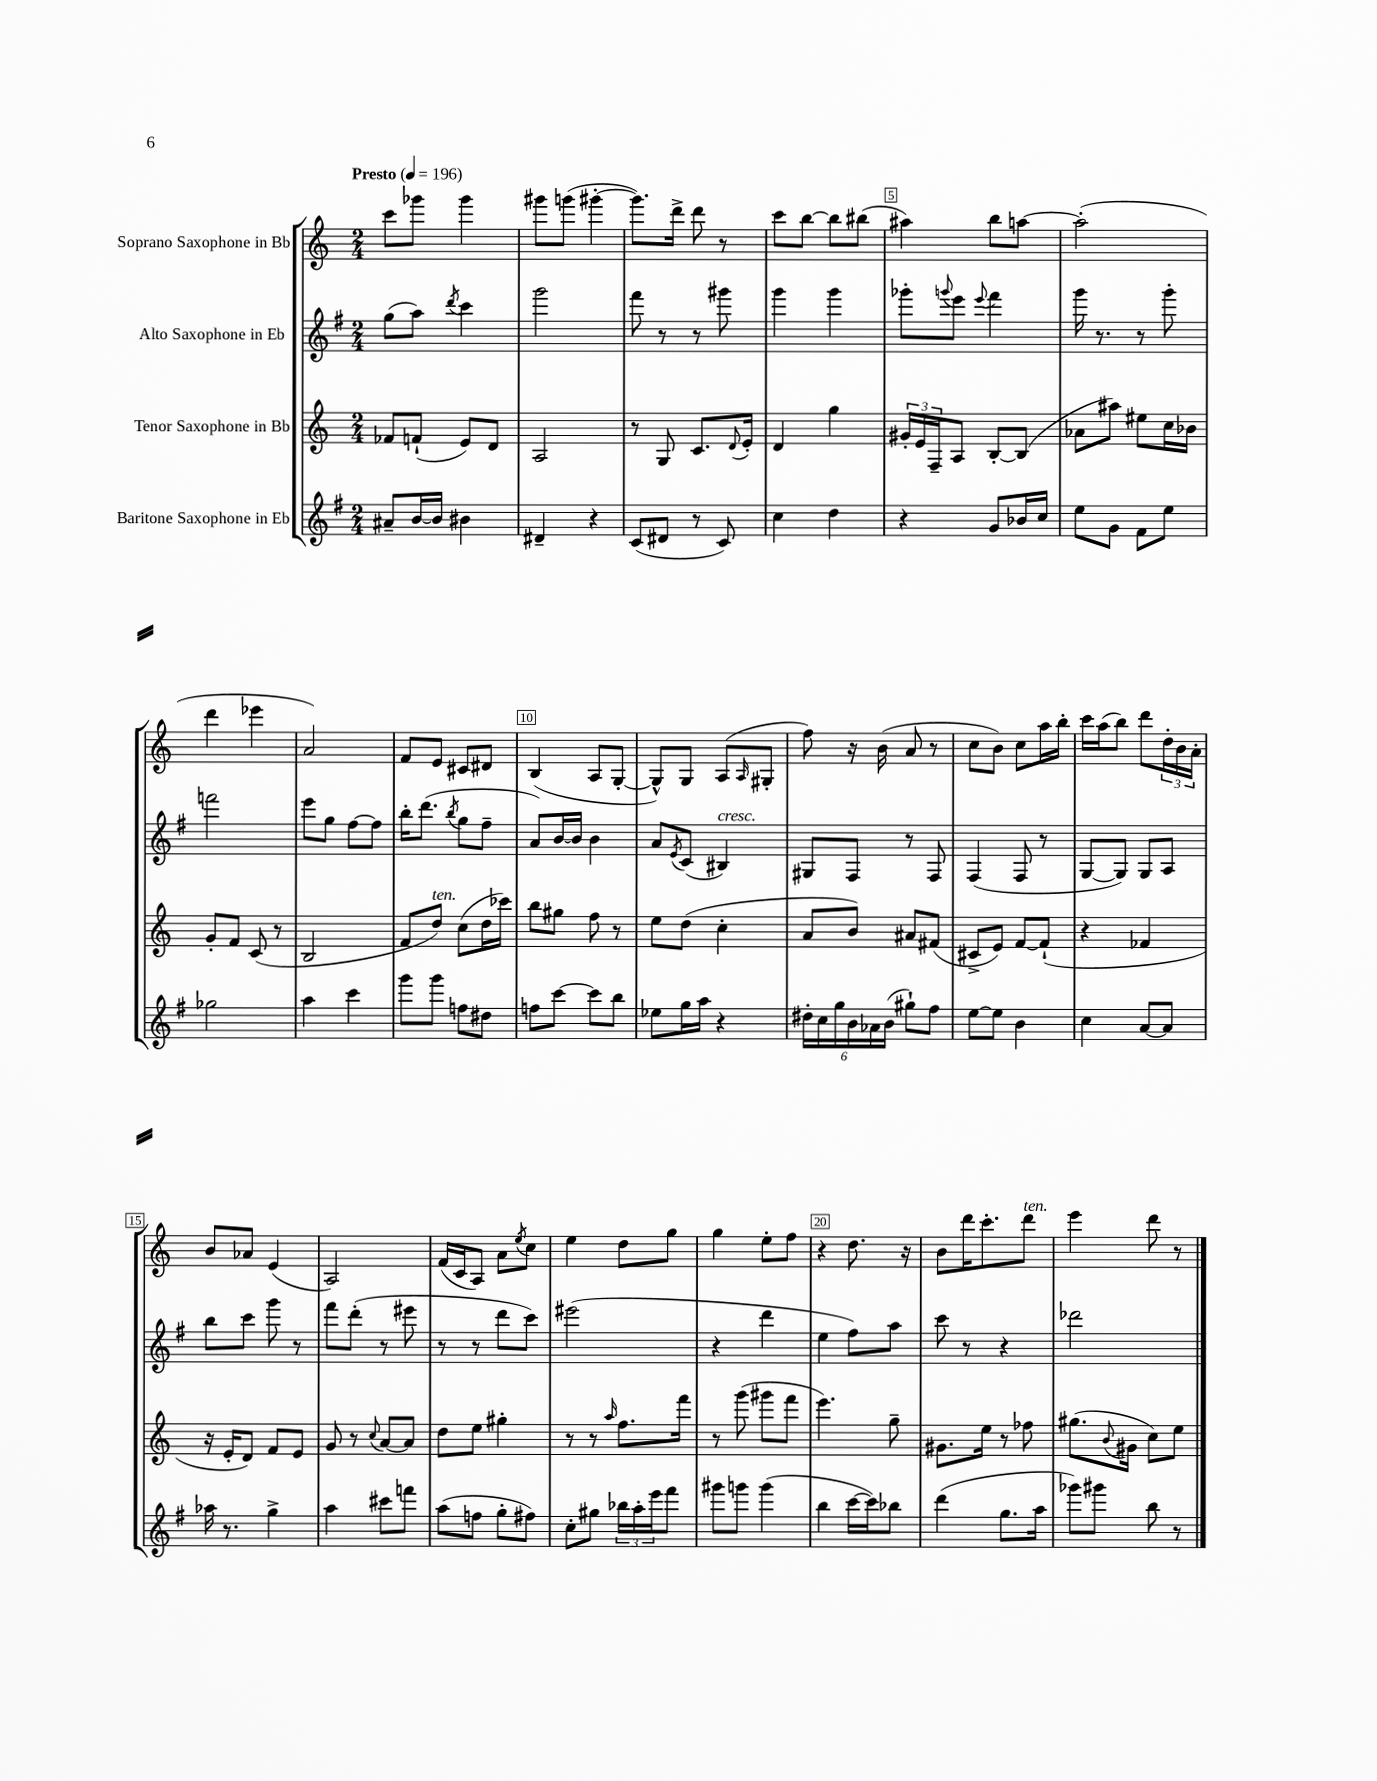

**kern	**kern	**kern	**kern
*staff4	*staff3	*staff2	*staff1
*clefG2	*clefG2	*clefG2	*clefG2
*k[f#]	*k[]	*k[f#]	*k[]
*M2/4	*M2/4	*M2/4	*M2/4
*MM196	*MM196	*MM196	*MM196
8a#~/L	8f-/L	(8gg\L	8ccc\L
[16b/L	(8f`/J	8aa\J)	8ggg-\J
16b/]JJ	.	.	.
.	.	8qddd/	.
4b#\	8e/L)	4ccc\	4ggg-\
.	8d/J	.	.
=	=	=	=
4d#~/	2A/	2ggg\	8ggg#\L
.	.	.	(8ggg\J
4r	.	.	[4ggg#'\
=	=	=	=
(8c/L	8r	8fff#\	8.ggg#\]L)
8d#/J	8G/	8r	.
.	.	.	16ddd^\Jk
8r	8.c/L	8r	8ddd\
8c/)	.	8ggg#\	8r
.	8qqd/	.	.
.	16e'/Jk	.	.
=	=	=	=
4cc\	4d/	4ggg\	8ccc\L
.	.	.	[8bb\J
4dd\	4gg\	4ggg\	8bb\]L
.	.	.	(8bb#\J
=	=	=	=
4r	24g#'/LL	8ggg-'\L	4aa#\)
.	24e/	.	.
.	24F~/J	.	.
.	.	8qqggg/	.
.	8A/J	8eee\J	.
.	.	8qqeee/	.
8g/L	[8B'/L	4fff#\	8bb\L
16b-/L	(8B/]J	.	[8aa\J
16cc/JJ	.	.	.
=	=	=	=
8ee\L	8a-\L	16ggg\	(2aa'\]
.	.	8.r	.
8g\J	8aa#\J)	.	.
8f#\L	8ee#\L	8r	.
8ee\J	16cc\L	8ggg'\	.
.	16b-\JJ	.	.
=	=	=	=
2gg-\	8g'/L	2fff\	4ddd\
.	8f/J	.	.
.	(8c/	.	4eee-\
.	8r	.	.
=	=	=	=
4aa\	2B/	8eee\L	2a/)
.	.	8gg\J	.
4ccc\	.	[8ff#\L	.
.	.	8ff#\]J	.
=	=	=	=
8ggg\L	8f/L	16bb'\LK	8f/L
.	.	(8.ddd\J	.
8ggg\J	8dd/J)	.	8e/J
.	.	8qbb/	.
8ff\L	(8cc\L	8gg\L	8c#/L
8dd#\J	16dd\L	8ff#~\J	8d#/J
.	16ccc-\JJ)	.	.
=	=	=	=
8ff\L	8bb\L	8a/L)	(4B/
[8ccc\J	8gg#\J	[16b/L	.
.	.	16b/]JJ	.
8ccc\]L	8ff\	4b\	8A/L
8bb\J	8r	.	[8G'/J
=	=	=	=
8ee-\L	8ee\L	8a/L	8G^^/]L)
.	.	8qe/	.
16gg\L	(8dd\J	(8c/J	8G/J
16aa\JJ	.	.	.
4r	4cc'\	4B#/)	(8A/L
.	.	.	16qqA/
.	.	.	8G#'/J
=	=	=	=
24dd#'\LL	8a/L	8G#/L	8ff\)
24cc\	.	.	.
24gg\	.	.	.
24b\	8b/J)	8F#/J	16r
24a-\	.	.	.
.	.	.	(16b\
(24b\JJ	.	.	.
8gg#`\L)	8a#/L	8r	8a/
8ff#\J	(8f#/J	8F#/	8r
=	=	=	=
[8ee\L	8c#^/L	(4F#/	8cc\L
8ee\]J	8e/J)	.	8b\J)
4b\	[8f/L	8F#/	8cc\L
.	(8f`/]J	8r	16aa\L
.	.	.	16bb'\JJ
=	=	=	=
4cc\	4r	[8G/L	16ccc\LL
.	.	.	(16aa\J
.	.	8G/]J)	8bb\J)
[8a/L	4f-/	8G/L	8ddd\L
8a/]J	.	8A/J	24dd'\L
.	.	.	24b\
.	.	.	24a'\JJ
=	=	=	=
16aa-\	16r	8bb\L	8b/L
8.r	16e'/LK	.	.
.	8d/J)	8ccc\J	8a-/J
4gg^\	8f/L	8ggg\	(4e/
.	8e/J	8r	.
=	=	=	=
4aa\	8g/	8fff#\L	2A/)
.	8r	(8ddd'\J	.
.	8qqcc/	.	.
8ccc#\L	[8a/L	8r	.
8fff\J	8a/]J	8eee#\	.
=	=	=	=
(8aa\L	8dd\L	8r	(16f/LL
.	.	.	16c/J
8ff\J	8ee\J	8r	8A/J)
8gg'\L	4gg#'\	8ddd\L	8a\L
.	.	.	8qee/
8ff#\J)	.	8ccc\J)	8cc\J
=	=	=	=
8cc'\L	8r	(2eee#\	4ee\
8gg#\J	8r	.	.
.	16qqaa/	.	.
24bb-\LL	8.ff\L	.	8dd\L
24aa'\	.	.	.
24eee\J	.	.	.
8fff#\J	.	.	8gg\J
.	16fff\Jk	.	.
=	=	=	=
8ggg#\L	8r	4r	4gg\
8ggg\J	(8ggg\	.	.
(4ggg\	8ggg#\L	4ddd\	8ee'\L
.	8fff\J	.	8ff\J
=	=	=	=
4bb\	4.eee\)	4ee\	4r
[16ccc\LL	.	8ff#\L)	8.dd\
16ccc\]J)	.	.	.
8bb-\J	8gg~\	8aa\J	.
.	.	.	16r
=	=	=	=
(4ddd\	8.g#\L	8ccc\	8b\L
.	.	8r	16ddd\K
.	16ee\Jk	.	8.ccc'\
8.gg\L	8r	4r	.
.	8ff-\	.	8ddd\J
16aa\Jk	.	.	.
=	=	=	=
8ggg-\L)	(8.gg#\L	2ddd-\	4eee\
8ggg#\J	.	.	.
.	8qqb/	.	.
.	16g#\Jk	.	.
8bb\	8cc\L)	.	8ddd\
8r	8ee\J	.	8r
==	==	==	==
*-	*-	*-	*-
